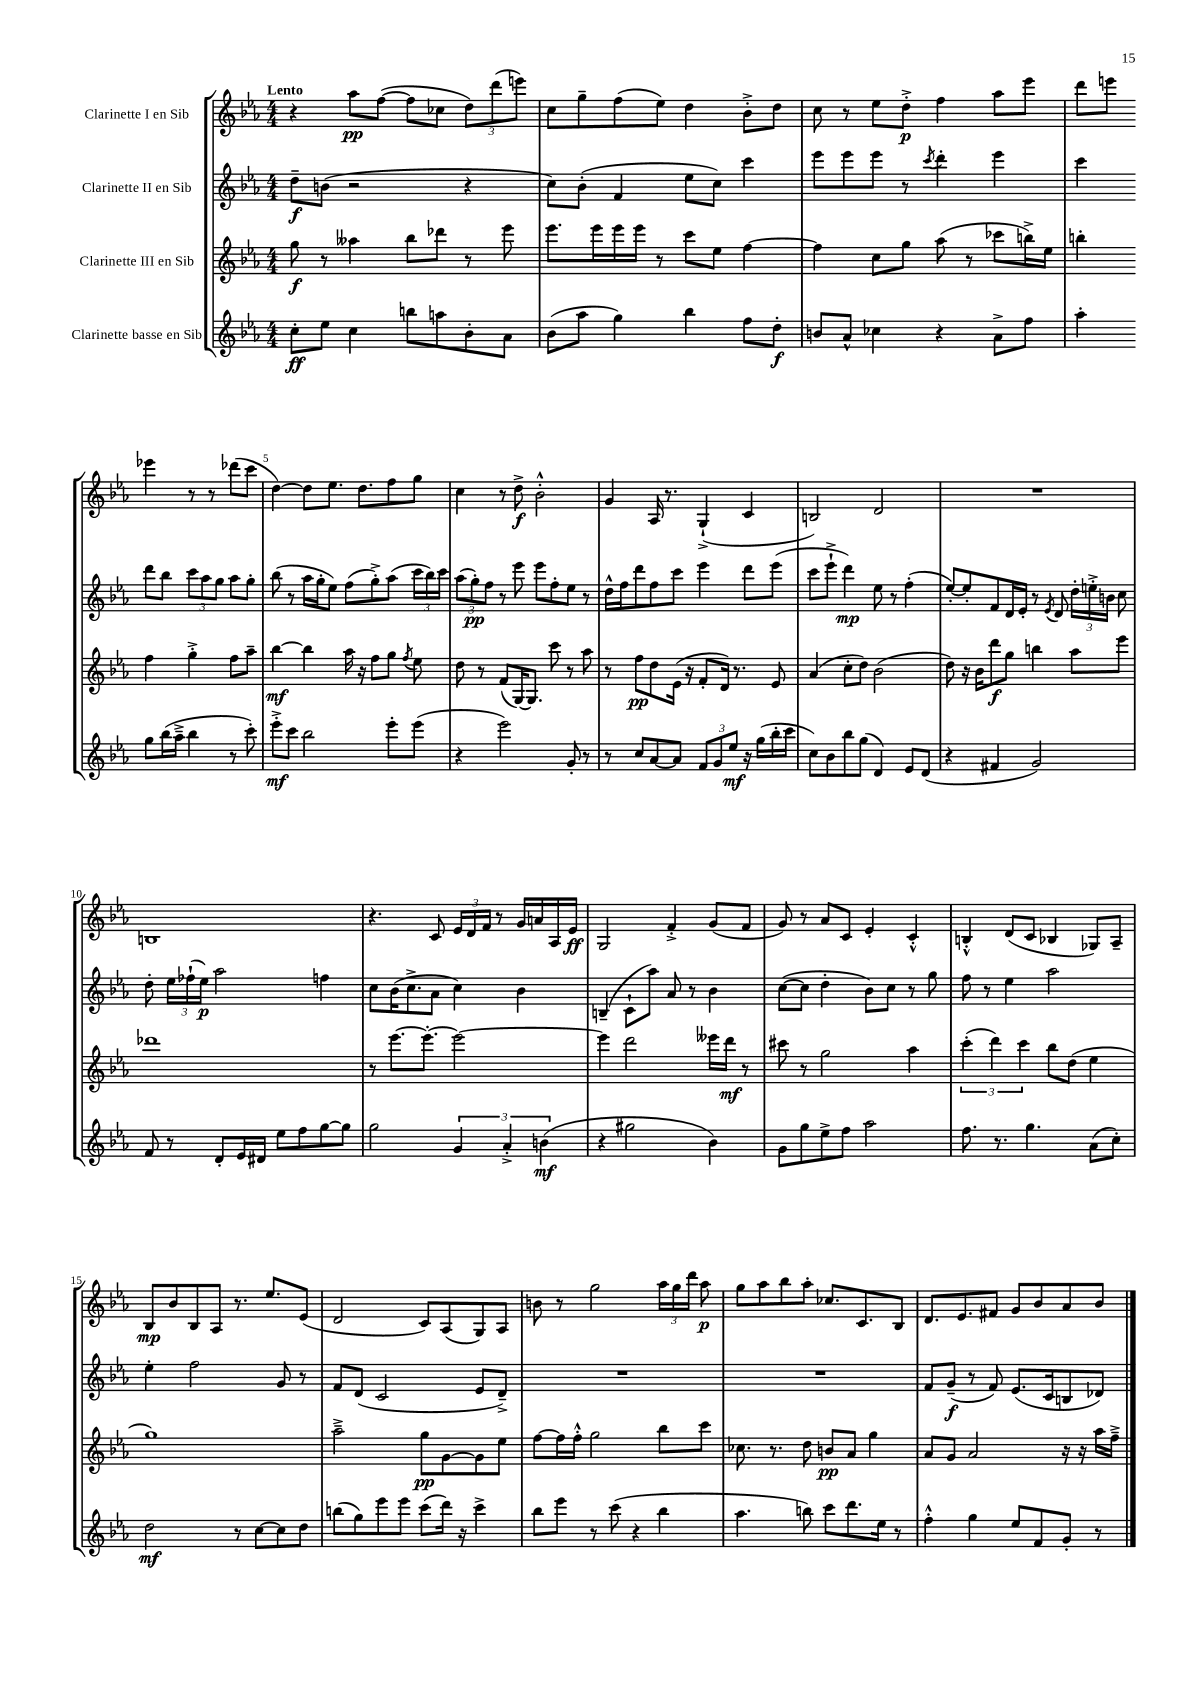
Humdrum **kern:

**kern	**kern	**kern	**kern
*staff4	*staff3	*staff2	*staff1
*clefG2	*clefG2	*clefG2	*clefG2
*k[b-e-a-]	*k[b-e-a-]	*k[b-e-a-]	*k[b-e-a-]
*M4/4	*M4/4	*M4/4	*M4/4
8cc'\L	8gg\	8dd~\L	4r
8ee-\J	8r	(8b\J	.
4cc\	4aa--\	2r	8aa-\L
.	.	.	([8ff\J
8bb\L	8bb-\L	.	8ff\]L
8aa\	8ddd-\J	.	8cc-\J
8b-'\	8r	4r	12dd\L)
.	.	.	(12ddd\
8a-\J	8eee-\	.	.
.	.	.	12eee\J)
=	=	=	=
(8b-\L	8.eee-\L	8cc\L)	8cc\L
8aa-\J	.	(8b-'\J	8gg~\
.	16eee-\L	.	.
4gg\)	16eee-\	4f/	(8ff\
.	16eee-\JJ	.	.
.	8r	.	8ee-\J)
4bb-\	8ccc\L	8ee-\L	4dd\
.	8ee-\J	8cc\J)	.
8ff\L	[4ff\	4ccc\	8b-'^\L
8dd'\J	.	.	8dd\J
=	=	=	=
8b/L	4ff\]	8eee-\L	8cc\
8a-^^/J	.	8eee-\	8r
4cc-\	8cc\L	8eee-\J	8ee-\L
.	8gg\J	8r	8dd'^\J
.	.	8qccc/	.
4r	(8aa-\	4ddd'\	4ff\
.	8r	.	.
8a-^\L	8ccc-\L	4eee-\	8aa-\L
8ff\J	16bb^\L)	.	8eee-\J
.	16ee-\JJ	.	.
=	=	=	=
4aa-'\	4bb'\	4ccc\	8ddd\L
.	.	.	8eee\J
8gg\L	4ff\	8ddd\L	4eee-\
(16bb-\L	.	8bb-\J	.
16aa-~^\JJ	.	.	.
4bb-\	4gg'^\	12ccc\L	8r
.	.	12aa-\	.
.	.	.	8r
.	.	12gg\J	.
8r	8ff\L	8aa-\L	(8ddd-\L
8ccc'\)	8aa-~\J	8gg'\J	8ccc\J
=	=	=	=
8eee-'^\L	[4bb-\	(8bb-\	[4dd\)
8ccc\J	.	8r	.
2bb-\	4bb-\]	16aa-\LL	8dd\]L
.	.	16gg'\J	.
.	.	8ee-\J)	8.ee-\J
.	16aa-\	(8ff\L	.
.	16r	.	8.dd\L
.	8ff\L	8gg'^\)	.
8eee-'\L	8gg\J	(8aa-\J	8ff\
.	8qff/	.	.
(8eee-\J	8ee-\	24ccc\LL	8gg\J
.	.	24bb-\)	.
.	.	24ccc\JJ	.
=	=	=	=
4r	8dd\	(12aa-\L	4cc\
.	.	12gg'\)	.
.	8r	.	.
.	.	12ff\J	.
2eee-\)	(8f/L	8r	8r
.	[16G/K)	8eee-\	8dd^\
.	8.G/]J	.	.
.	.	8eee-\L	2b-'^^\
.	8ccc\	8ff'\	.
8g'/	8r	8ee-\J	.
8r	8aa-\	8r	.
=	=	=	=
8r	8r	16dd^^\LL	4g/
.	.	16ff\J	.
8cc/L	8ff\L	8ddd\	.
[8a-/	8dd\	8ff\	16A-/
.	.	.	8.r
8a-/]J	(16e-\Jk	8ccc\J	.
.	16r	.	.
12f/L	8f'/L	4eee-\	(4G`^/
12g/	.	.	.
.	16d/Jk)	.	.
12ee-/J	.	.	.
.	8.r	.	.
16r	.	8ddd\L	4c/
(16gg\LL	.	.	.
16bb-'\	8e-/	(8eee-\J	.
16ccc\JJ	.	.	.
=	=	=	=
8cc\L)	(4a-/	8ccc\L	2B/)
8b-\	.	8eee-`^\J	.
8bb-\	8cc'\L	4ddd\)	.
(8gg\J	8dd\J)	.	.
4d/)	(2b-\	8ee-\	2d/
.	.	8r	.
8e-/L	.	(4ff'\	.
(8d/J	.	.	.
=	=	=	=
4r	8dd\)	[8ee-'/L)	1r
.	16r	8ee-'/]	.
.	16b-\LK	.	.
4f#/	8ddd\	8f/	.
.	8gg\J	16d/L	.
.	.	16e-'/JJ	.
2g/)	4bb\	8r	.
.	.	8qe-/	.
.	.	8d/	.
.	8aa-\L	24dd'\LL	.
.	.	24ee'^\	.
.	.	24b\JJ	.
.	8eee-\J	8cc\	.
=	=	=	=
8f/	1ddd-	8dd'\	1B
8r	.	24ee-\LL	.
.	.	(24ff-`\	.
.	.	24ee-\JJ)	.
8d'/L	.	2aa-\	.
16e-/L	.	.	.
16d#/JJ	.	.	.
8ee-\L	.	.	.
8ff\	.	.	.
[8gg\	.	4ff\	.
8gg\]J	.	.	.
=	=	=	=
2gg\	8r	8cc\L	4.r
.	[8.eee-\L	(16b-\K	.
.	.	8.cc^\	.
.	8.eee-'\_J	.	.
.	.	8a-\J	8c/
6g/	2eee-\_	4cc\)	24e-/LL
.	.	.	24d/
.	.	.	24f/JJ
.	.	.	8r
6a-'^/	.	.	.
.	.	4b-\	16g/LL
.	.	.	16a/
(6b\	.	.	.
.	.	.	16A-/
.	.	.	16e-/JJ
=	=	=	=
4r	4eee-\]	(4B~/	2G/
2gg#\	2ddd\	8c`\L	.
.	.	8aa-\J)	.
.	.	8a-/	4f'^/
.	.	8r	.
4b-\)	16eee--\LL	4b-\	(8g/L
.	16ddd\JJ	.	.
.	8r	.	8f/J
=	=	=	=
8g\L	8ccc#\	([8cc\L	8g/)
8gg\	8r	8cc\]J	8r
8ee-^\	2gg\	4dd'\	8a-/L
8ff\J	.	.	8c/J
2aa-\	.	8b-\L)	4e-'/
.	.	8cc\J	.
.	4aa-\	8r	4c'^^/
.	.	8gg\	.
=	=	=	=
8.ff\	(6ccc'\	8ff\	4B'^^/
.	.	8r	.
.	6ddd\)	.	.
8.r	.	.	.
.	.	4ee-\	(8d/L
.	6ccc\	.	.
4.gg\	.	.	8c/J
.	8bb-\L	2aa-\	4B-/
.	(8dd\J	.	.
(8a-\L	4ee-\	.	8G-/L)
8cc'\J)	.	.	8A-~/J
=	=	=	=
2dd\	1gg)	4ee-'\	8B-/L
.	.	.	8b-/
.	.	2ff\	8B-/
.	.	.	8A-/J
8r	.	.	8.r
[8cc\L	.	.	.
.	.	.	8.ee-/L
8cc\]	.	8g/	.
8dd\J	.	8r	(8e-/J
=	=	=	=
(8bb\L	2aa-~^\	8f/L	2d/
8gg\)	.	(8d/J	.
8eee-\	.	2c/	.
8eee-\J	.	.	.
(8ccc\L	8gg\L	.	8c/L)
16ddd\Jk)	[8g\	.	(8A-/
16r	.	.	.
4ccc^\	8g\]	8e-/L	8G/)
.	8ee-\J	8d~^/J)	8A-/J
=	=	=	=
8bb-\L	[8ff\L	1r	8b\
8eee-\J	16ff\]L	.	8r
.	16ff'^^\JJ	.	.
8r	2gg\	.	2gg\
(8ccc\	.	.	.
4r	.	.	.
4bb-\	8bb-\L	.	24aa-\LL
.	.	.	24gg\
.	.	.	24ddd\JJ
.	8ccc\J	.	8aa-\
=	=	=	=
4.aa-\	8.cc-\	1r	8gg\L
.	.	.	8aa-\
.	8.r	.	.
.	.	.	8bb-\
8bb\)	8dd\	.	8aa-'\J
8ccc\L	8b/L	.	8.cc-/L
8.ddd\	8a-/J	.	.
.	.	.	8.c/
.	4gg\	.	.
16ee-\Jk	.	.	.
8r	.	.	8B-/J
=	=	=	=
4ff'^^\	8a-/L	8f/L	8.d/L
.	8g/J	(8g~/J	.
.	.	.	8.e-/
4gg\	2a-/	8r	.
.	.	8f/)	8f#/J
8ee-/L	.	(8.e-/L	8g/L
8f/	.	.	8b-/
.	.	16c/k	.
8g'/J	16r	8B/	8a-/
.	16r	.	.
8r	16aa-\LL	8d-/J)	8b-/J
.	16ff~^\JJ	.	.
==	==	==	==
*-	*-	*-	*-
